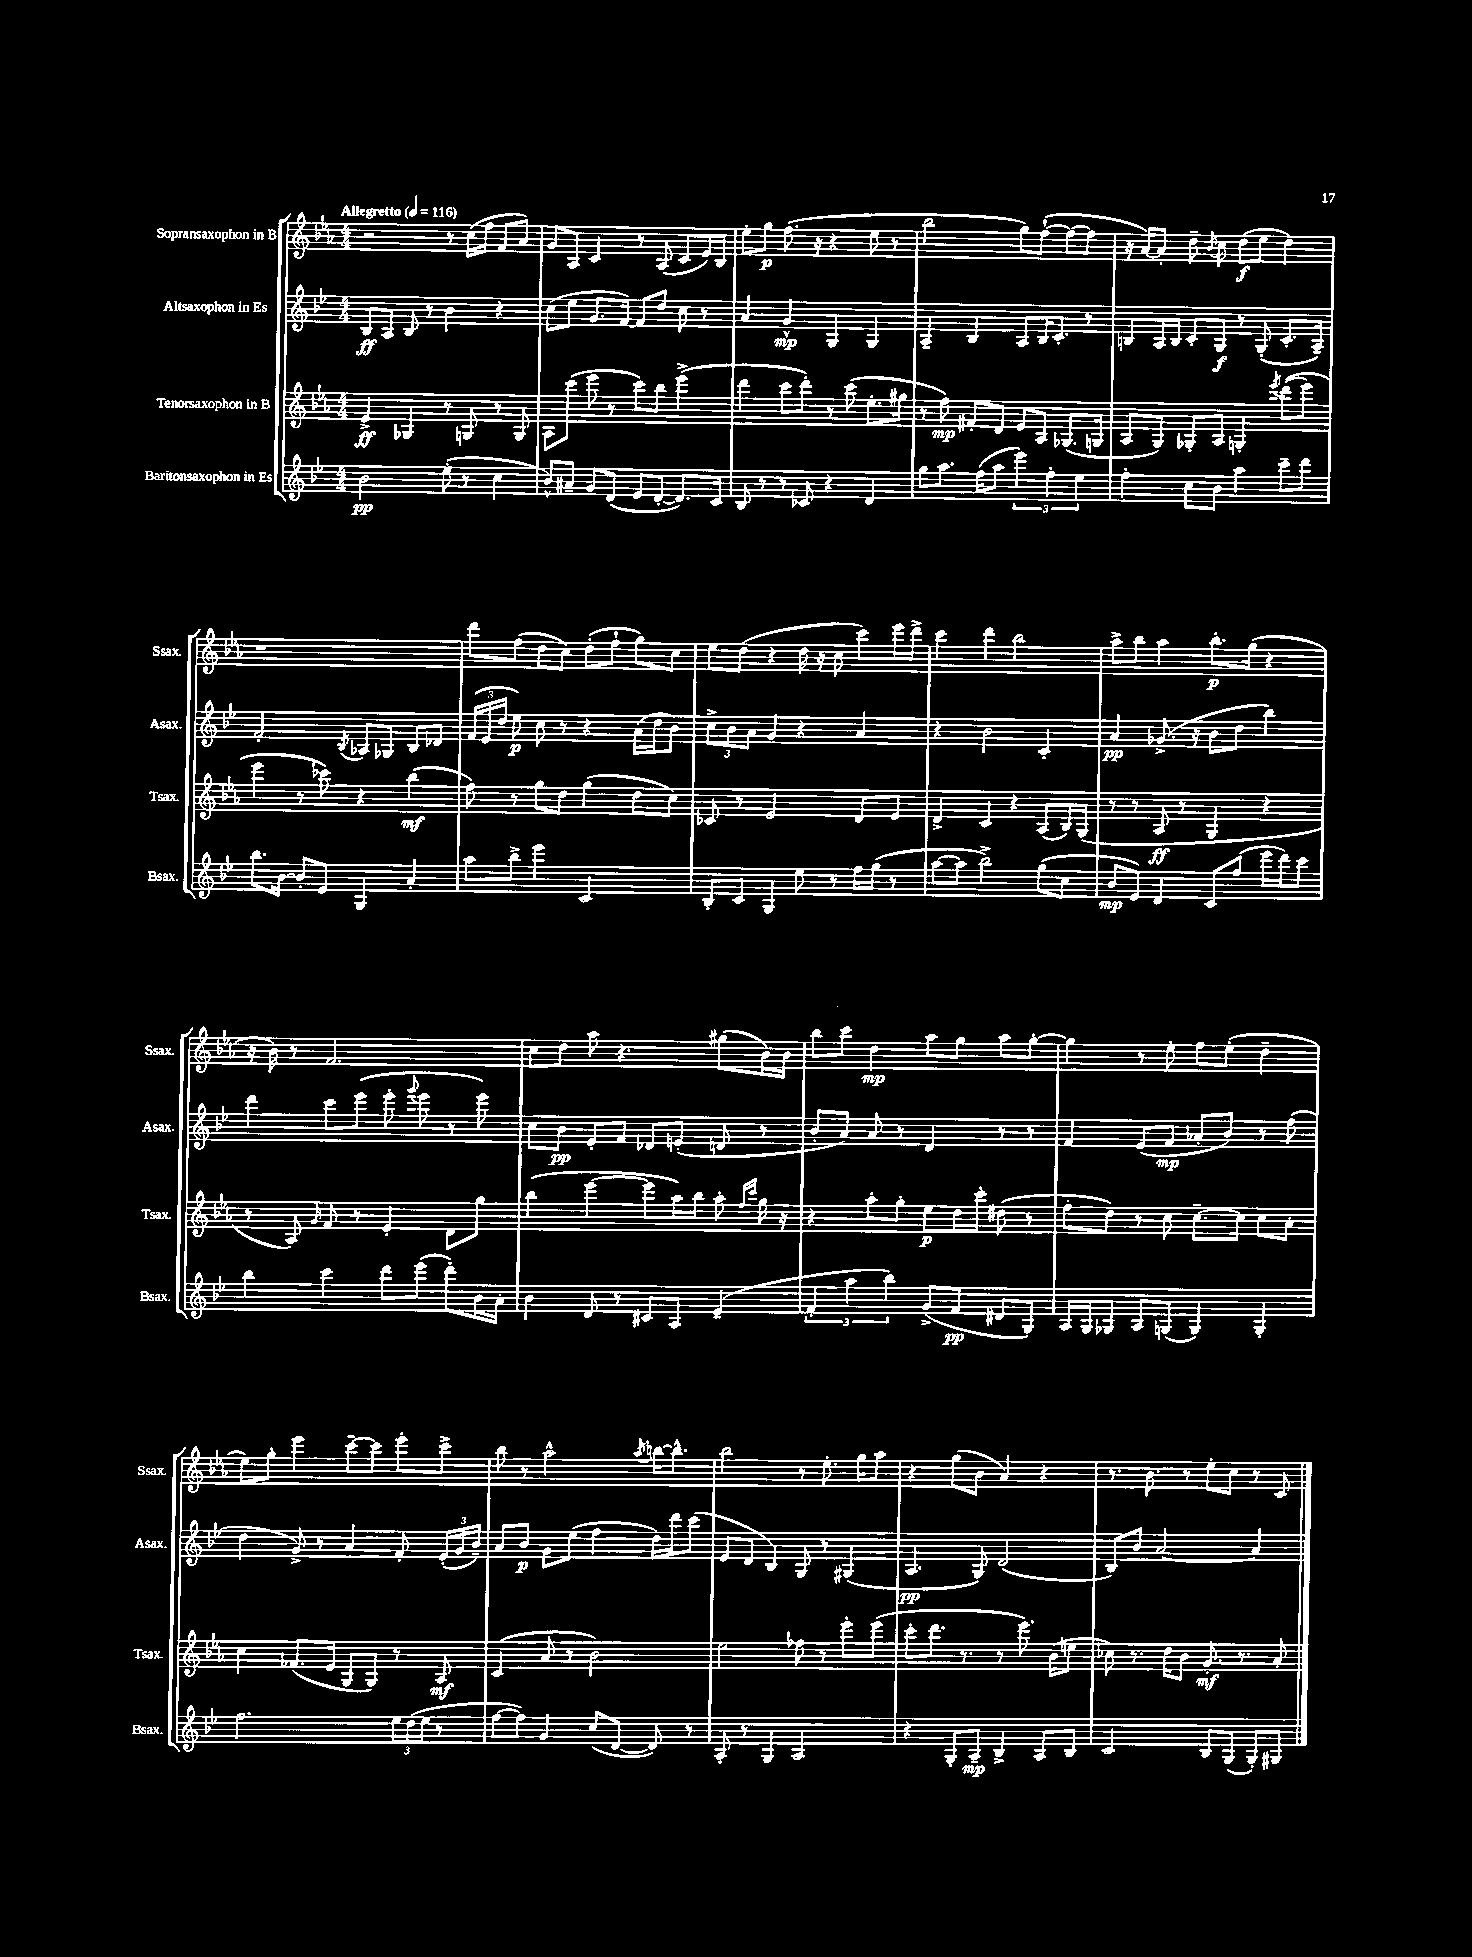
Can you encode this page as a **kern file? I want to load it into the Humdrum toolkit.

**kern	**kern	**kern	**kern
*staff4	*staff3	*staff2	*staff1
*clefG2	*clefG2	*clefG2	*clefG2
*k[b-e-]	*k[b-e-a-]	*k[b-e-]	*k[b-e-a-]
*M4/4	*M4/4	*M4/4	*M4/4
*MM116	*MM116	*MM116	*MM116
2b-	4e-^	8B-	2r
.	.	8A	.
.	4G-	8B-	.
.	.	8r	.
(8ee-'	8r	4b-	8r
8r	8G	.	(16cc
.	.	.	16ff
4cc	8r	4r	8f
.	8G	.	8a-)
=	=	=	=
8b-^^)	8A-	(8cc	8g
8a#~	(8ccc	8ee-	8A-
8g	8eee-	8.g	4c
(8d	8r	.	.
.	.	[16f)	.
8e-	8ccc)	8f]	8r
[8d'	8bb-	8dd	(8A-
8.d])	(4eee-^	8cc	8c
.	.	8r	16e-)
16c	.	.	16B-
=	=	=	=
8B-	4ddd	4a	8ee-'
8r	.	.	8gg
8r	8ccc	4g^^	(8.ff
8c-	8ddd')	.	.
.	.	.	16r
4r	8r	4G	4r
.	(8ccc	.	.
4d	8.ee-'	4G	8ee-
.	.	.	8r
.	16gg#	.	.
=	=	=	=
8gg	8r	4A~	2bb-
8.aa	8ff)	.	.
.	8f#'	4B-	.
(16ff	.	.	.
8aa	8d	.	.
6eee-)	8e-	8A	8gg)
.	8A-	16B-	([8ff`
6ff'	.	.	.
.	.	8.c'	.
.	(8.G-	.	8ff_
6ee-	.	.	.
.	.	8r	8ff]
.	16G	.	.
=	=	=	=
4ff'	8A-	8B	16r
.	.	.	[16a-)
.	8G)	16A	8a-']
.	.	16B	.
8cc	8G-'	8c'	8dd~
.	.	.	8qb-
8b-	8A-	8G	8cc
4aa	4G'	8r	(8dd
.	.	(8G'	8ee-
.	8qeee-	.	.
8ccc~	&((8ddd	8.c'	4dd)
8ddd	8eee-)	.	.
.	.	16A~)	.
=	=	=	=
8.bb-	4eee-	2f'	1r
[16b-	.	.	.
8b-']	8r	.	.
8e-	8ccc-&)	.	.
.	.	8qB-	.
4G	4r	8A-	.
.	.	8G-	.
4a'	(4bb-	8B-	.
.	.	8d-	.
=	=	=	=
8aa	8ff)	(24f	8ddd
.	.	24e-	.
.	.	24dd	.
8bb-^	8r	8ee-)	(8ff
4eee-	8gg	8cc	8dd
.	8dd	8r	8cc)
2c	(4gg	4r	(8dd'
.	.	.	8ff`
.	8dd	(16a	8gg)
.	.	16dd	.
.	8cc)	8b-)	8cc
=	=	=	=
8B-'	8c-	12cc^	8ee-
.	.	12b-	.
8c	8r	.	(8dd
.	.	12a	.
4G	2e-	4g	4r
8ee-	.	4r	16dd
.	.	.	16r
8r	.	.	8cc
16ff	8d	4a	8ccc)
(16gg	.	.	.
8r	8e-	.	16eee-
.	.	.	16ddd^
=	=	=	=
[8aa	4d^	4r	4ccc
8aa]	.	.	.
2bb-^)	4c	2b-	4ddd
.	4r	.	2bb-
(8gg	(8A-	4c'	.
8cc	16B-)	.	.
.	(16G	.	.
=	=	=	=
8b-	8r	4a	8aa-^
8e-)	8r	.	8bb-
4d	8A-	(8.g-^	4aa-
.	8r	.	.
.	.	16r	.
8c	4G	8b-	8.bb-'
(8ff	.	8dd	.
.	.	.	(16gg
16eee-	4r	4bb-)	4r
16ddd)	.	.	.
8ccc	.	.	.
=	=	=	=
4bb-	8r	4ddd	16r
.	.	.	16b-)
.	8A-)	.	8r
.	16qqg	.	.
4ccc	8f	8ccc	2.f
.	8r	(8eee-	.
8ddd	4e-'	8eee-'	.
.	.	8qqggg	.
(8eee-	.	8eee-	.
8ddd')	8d	8r	.
16b-	8gg	8eee-)	.
16a'	.	.	.
=	=	=	=
4b-	(4bb-	8cc	8cc
.	.	8b-	8dd
8d	[4eee-	8e-'	8aa-
8r	.	8f	4.r
8c#	8eee-]	8d-	.
8A	16aa-)	(8e'	.
.	16bb-	.	.
(4e-~	8aa-'	8d	(8gg#
.	16qqff	.	.
.	16qqccc	.	.
.	16gg	8r	16b-)
.	16r	.	16b-
=	=	=	=
6f'	4r	8b-'	8bb-
.	.	8a)	8ccc
6aa	.	.	.
.	8aa-'	8a	4dd
6bb-)	.	.	.
.	8gg'	8r	.
(8g^	8ee-	4d	8aa-
8f	16dd	.	8gg
.	16ccc'	.	.
8d#	(8dd#	8r	8aa-
8G)	8r	8r	[8gg'
=	=	=	=
16A	8ff'	4f	4gg]
16G	.	.	.
8G-	8dd)	.	.
8A	8r	(8e-	8r
(8G	8cc	8f	8ee-'
4G)	[8.cc~	8a-'	8ff
.	.	8b-)	(8ee-'
.	16cc]	.	.
4G'	8cc	8r	4dd~
.	8a-'	(8ff	.
=	=	=	=
2.ff	4cc	4dd	8ee-)
.	.	.	8gg'
.	(8.f-	8g^)	4eee-
.	.	8r	.
.	16e-	.	.
.	8G	4a	[8ccc~
.	8G)	.	8ccc]
24ee-	8r	8f'	8eee-'
(24dd	.	.	.
24ee-	.	.	.
8r	8A-	(24e-'	8ccc^
.	.	24g	.
.	.	24b-~)	.
=	=	=	=
[8ff	(4c	8a	8bb-
8ff])	.	8b-	8r
4g	8a-	8g	2aa-^^
.	8r	(8ee-	.
(8cc	2b-)	4ff	.
[8d	.	.	.
.	.	.	8qaa-
8d])	.	16dd)	[16bb
.	.	16ddd	8.bb^^]
8r	.	(8ccc	.
=	=	=	=
8A'	2ee-	8e-	2bb-
8r	.	8d	.
4G	.	4B-)	.
2A	8ff-	8G	8r
.	8r	8r	8.ee-'
.	8eee-'	(4G#	.
.	.	.	16gg
.	(8eee-	.	8aa-
=	=	=	=
4r	8ccc'	4.A	4r
.	8.ddd	.	.
8G'	.	.	(8gg
.	8.r	.	.
8A~	.	8G)	8b-
4B-^	8r	(2d	4a-)
.	8.eee-)	.	.
8A	.	.	4r
.	(16b-	.	.
8B-	8ee	.	.
=	=	=	=
2c	8cc-)	8B-)	8.r
.	8.r	8b-	.
.	.	.	8.b-
.	.	[2a	.
.	16dd	.	.
.	8b-	.	8r
8B-	8.g'	.	8ee-'
(8G	.	.	8cc
.	8.r	.	.
8G')	.	4a]	8r
8G#	8a-'	.	8c
==	==	==	==
*-	*-	*-	*-
